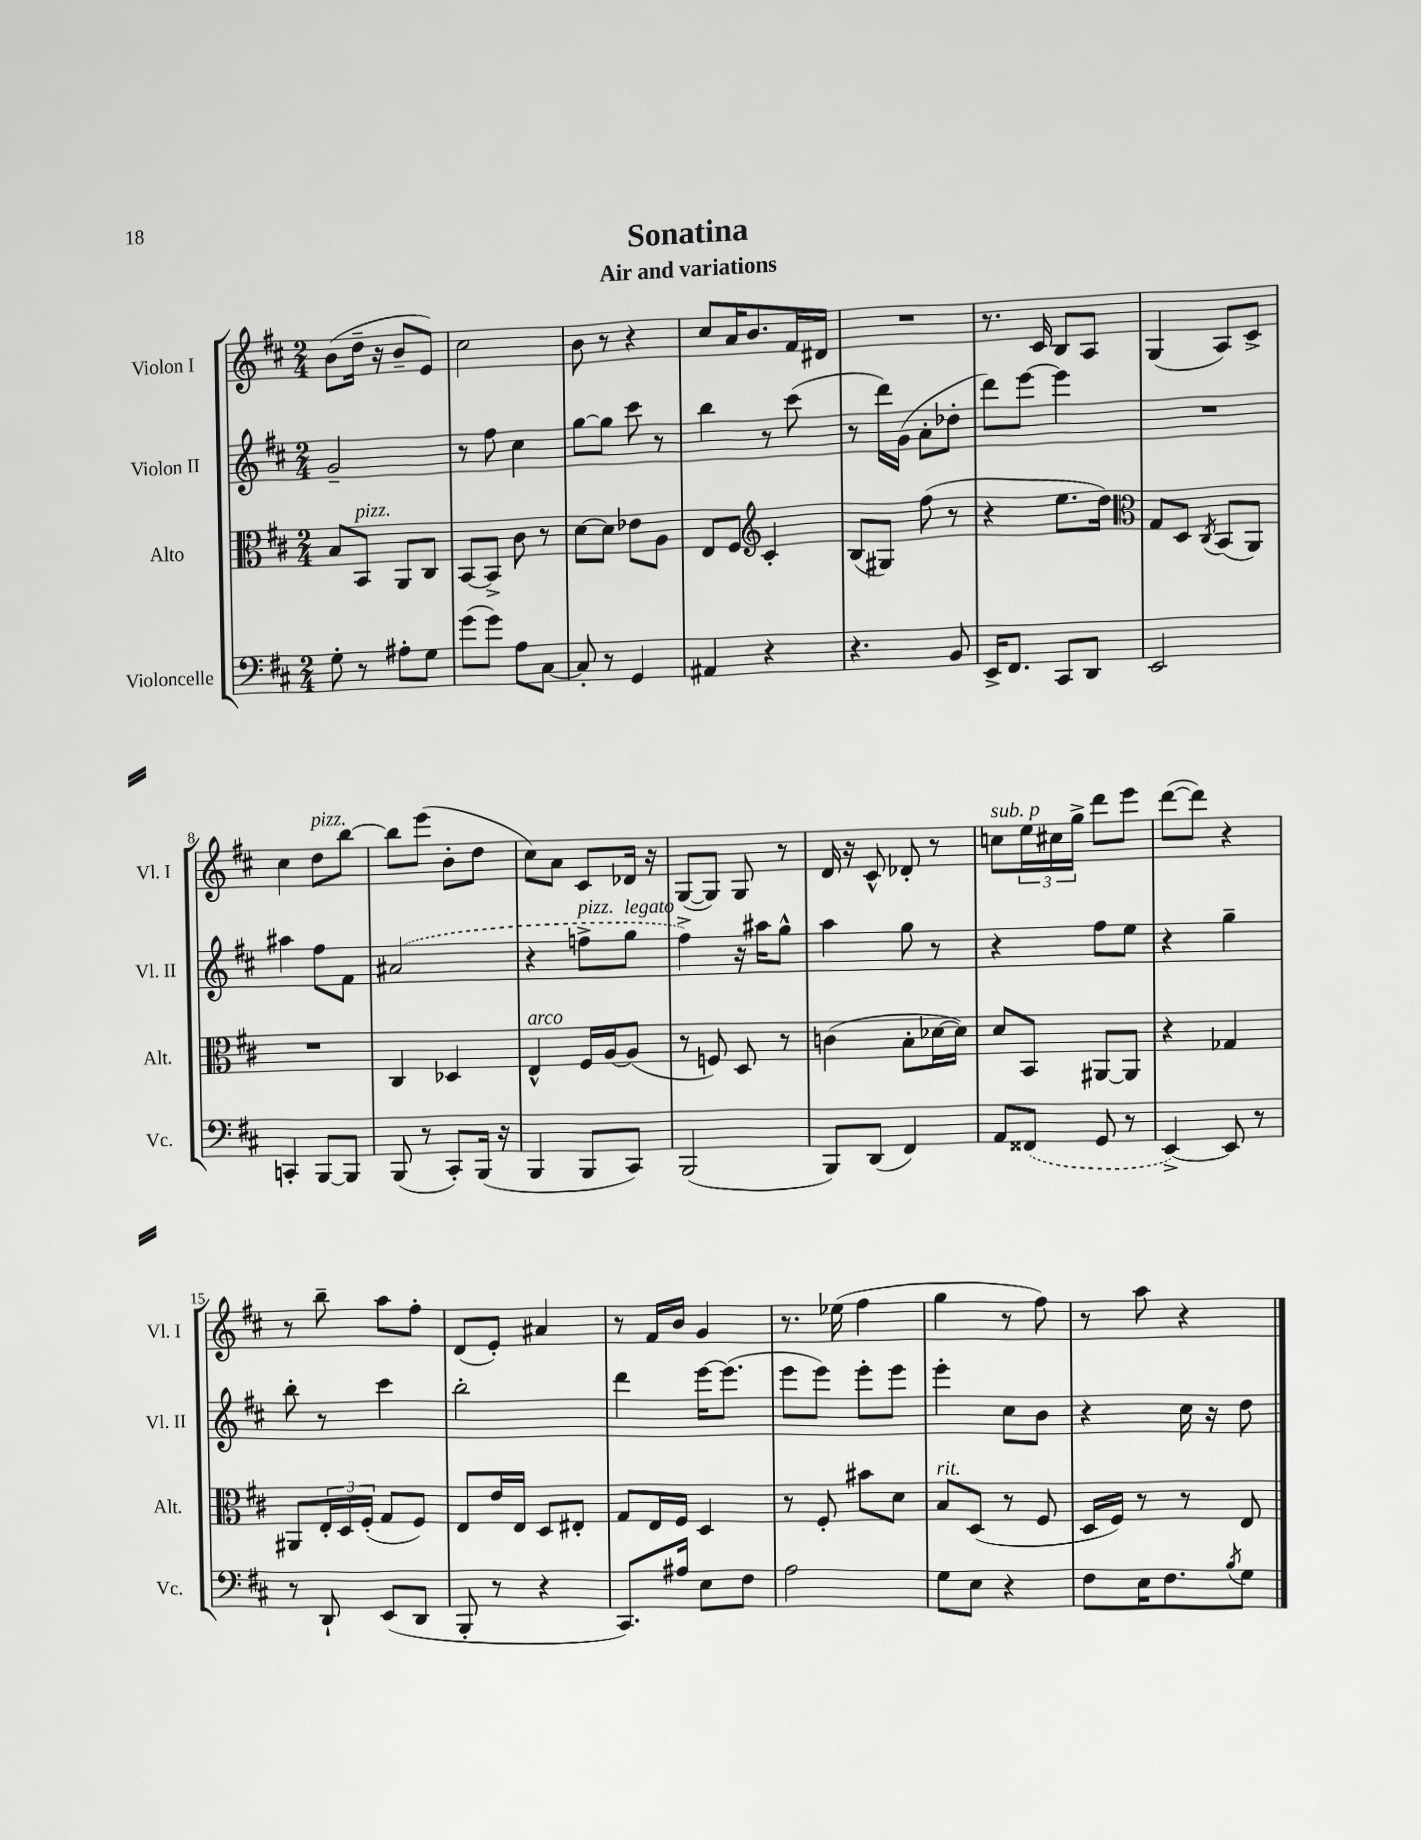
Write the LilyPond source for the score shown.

\header { title = "Sonatina" subtitle = "Air and variations" }
<<
\new StaffGroup <<
\new Staff = "s0" \with { instrumentName = "Violon I" shortInstrumentName = "Vl. I" } {
    \clef treble \key d \major \numericTimeSignature \time 2/4
    b'8( d''16-- r16 b'8-- e'8) |
    cis''2 |
    b'8 r8 r4 |
    cis''8 a'16 b'8. fis'16 dis'16 |
    R2 |
    r8. cis'16 b8 a8 |
    g4( a8) cis'8-> |
    cis''4 d''8^\markup { \italic "pizz." } b''8~ |
    b''8 e'''8( b'8-. d''8 |
    cis''8) a'8 cis'8 des'16 r16 |
    g8~( g8) g8 r8 |
    d'16 r16 cis'8-^ des'8-. r8 |
    c''8^\markup { \italic "sub. p" } \tuplet 3/2 { e''16 cis''16 g''16-> } d'''8 e'''8 |
    d'''8~( d'''8) r4 |
    r8 b''8-- a''8 fis''8-. |
    d'8( e'8-.) ais'4 |
    r8 fis'16 b'16 g'4 |
    r8. ees''16( fis''4 |
    g''4 r8 fis''8) |
    r8 a''8 r4 \bar "|." |
}
\new Staff = "s1" \with { instrumentName = "Violon II" shortInstrumentName = "Vl. II" } {
    \clef treble \key d \major \numericTimeSignature \time 2/4
    g'2-- |
    r8 fis''8 cis''4 |
    g''8~ g''8 cis'''8 r8 |
    b''4 r8 cis'''8( |
    r8 d'''16) g'16( a'8-. des''8-. |
    d'''8) e'''8~ e'''4 |
    R2 |
    ais''4 fis''8 fis'8 |
    \once \slurDashed ais'2( |
    r4 f''8->^\markup { \italic "pizz." } g''8^\markup { \italic "legato" } |
    fis''4->) r16 ais''16 g''8-^ |
    a''4 g''8 r8 |
    r4 fis''8 e''8 |
    r4 g''4-- |
    b''8-. r8 cis'''4 |
    b''2-. |
    d'''4 e'''16~ e'''8.( |
    e'''8 e'''8) e'''8-. e'''8 |
    e'''4-. cis''8 b'8 |
    r4 cis''16 r16 d''8 \bar "|." |
}
\new Staff = "s2" \with { instrumentName = "Alto" shortInstrumentName = "Alt." } {
    \clef alto \key d \major \numericTimeSignature \time 2/4
    b8 b,8^\markup { \italic "pizz." } a,8 cis8 |
    b,8~ b,8-> cis'8 r8 |
    d'8~ d'8 ees'8 a8 |
    e8 fis8 \clef treble cis'4-. |
    b8( gis8) fis''8( r8 |
    r4 e''8. d''16) |
    \clef alto g8 d8 \acciaccatura { cis8 } b,8( a,8) |
    R2 |
    cis4 des4 |
    e4-^^\markup { \italic "arco" } fis16 a16~ a8( |
    r8 f8) d8 r8 |
    c'4( b8-. des'16~ des'16) |
    d'8 b,8 ais,8~ ais,8 |
    r4 ges4 |
    ais,8 \tuplet 3/2 { e16-. d16 fis16-.( } g8 fis8) |
    e8 e'16 e16 d8 eis8-. |
    g8 e16 fis16 d4 |
    r8 fis8-. bis'8 d'8 |
    b8^\markup { \italic "rit." } d8( r8 fis8 |
    d16 fis16) r8 r8 e8 \bar "|." |
}
\new Staff = "s3" \with { instrumentName = "Violoncelle" shortInstrumentName = "Vc." } {
    \clef bass \key d \major \numericTimeSignature \time 2/4
    g8-. r8 ais8-. g8 |
    g'8( g'8) a8 cis8~ |
    cis8-. r8 g,4 |
    ais,4 r4 |
    r4. b,8 |
    e,16-> fis,8. cis,8 d,8 |
    e,2 |
    c,4-. b,,8~ b,,8 |
    b,,8( r8 cis,8-.) b,,16( r16 |
    b,,4 b,,8 cis,8) |
    b,,2( |
    b,,8) d,8( fis,4) |
    a,8 \once \slurDashed fisis,8( g,8 r8 |
    e,4~->) e,8 r8 |
    r8 d,8-! e,8( d,8 |
    b,,8-. r8 r4 |
    cis,8.) ais16 e8 fis8 |
    a2 |
    g8 e8 r4 |
    fis8 e16 fis8. \acciaccatura { b8 } g8 \bar "|." |
}
>>
>>
